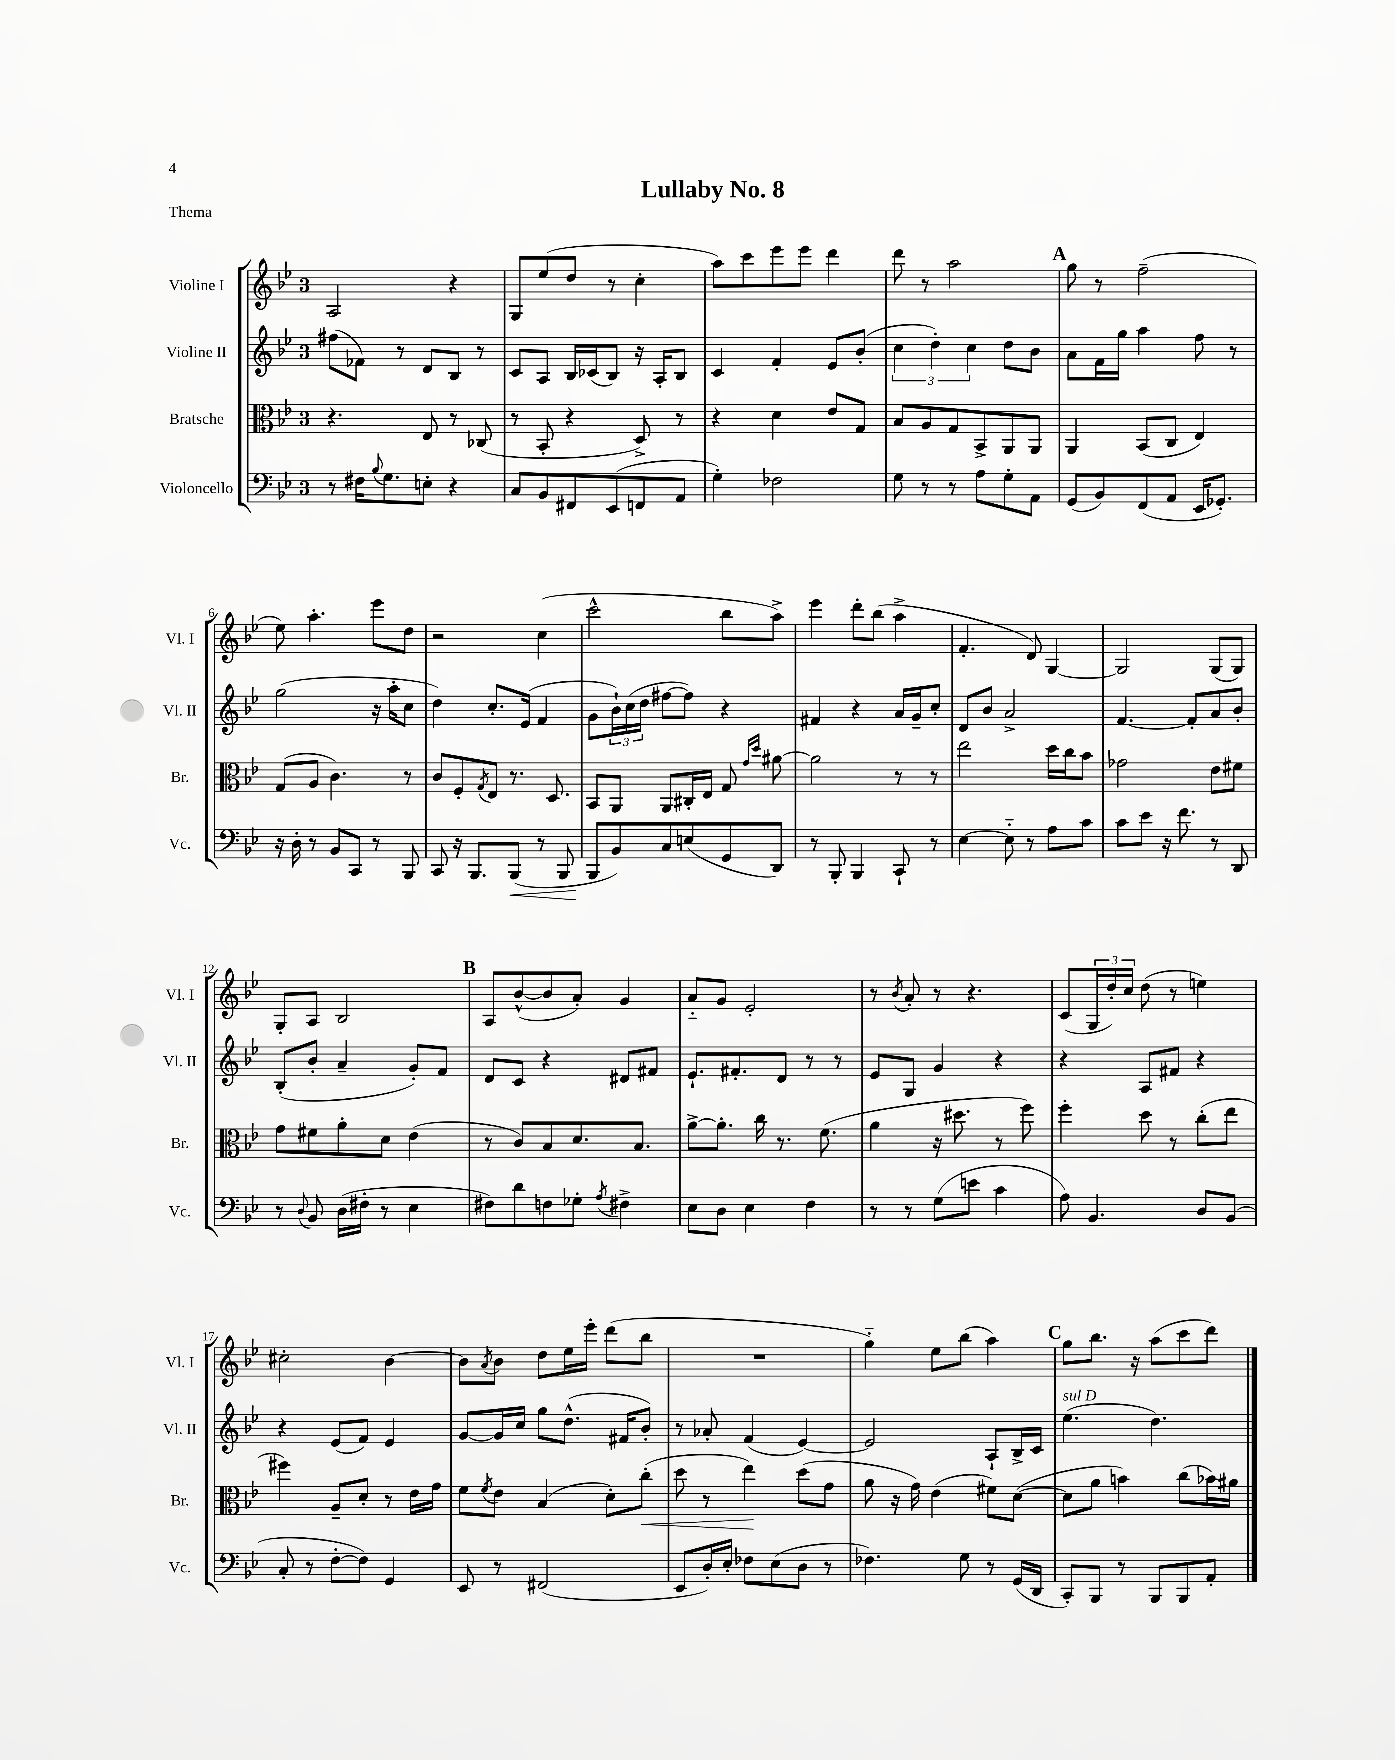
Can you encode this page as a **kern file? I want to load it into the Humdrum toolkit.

**kern	**dynam	**kern	**dynam	**kern	**kern
*part4	*part4	*part3	*part3	*part2	*part1
*staff4	*staff4	*staff3	*staff3	*staff2	*staff1
*I"Violoncello	*	*I"Bratsche	*	*I"Violine II	*I"Violine I
*I'Vc.	*	*I'Br.	*	*I'Vl. II	*I'Vl. I
*clefF4	*	*clefC3	*	*clefG2	*clefG2
*k[b-e-]	*	*k[b-e-]	*	*k[b-e-]	*k[b-e-]
*M3/4	*	*M3/4	*	*M3/4	*M3/4
=1	=1	=1	=1	=1	=1
8r	.	4.r	.	(8ff#X\L	2A/
16F#X\KL	.	.	.	8f-X\J)	.
8qqB-/	.	.	.	.	.
8.G\	.	.	.	.	.
.	.	.	.	8r	.
8En'\J	.	8E-/	.	8d/L	.
4r	.	8r	.	8B-/J	4r
.	.	(8C-X/	.	8r	.
=2	=2	=2	=2	=2	=2
8C/L	.	8r	.	8c/L	8G/L
8BB-/	.	8BB-'/	.	8A/J	(8ee-/
8FF#X/	.	4r	.	16B-/LL	8dd/J
.	.	.	.	(16c-X/J	.
(8EE-/	.	.	.	8B-/J)	8r
8FFn/	.	8D^/)	.	16r	4cc'\
.	.	.	.	16A'/KL	.
8AA/J	.	8r	.	8B-/J	.
=3	=3	=3	=3	=3	=3
4G'\)	.	4r	.	4c/	8aa\L)
.	.	.	.	.	8ccc\
2F-X\	.	4d\	.	4f'/	8eee-\
.	.	.	.	.	8eee-\J
.	.	8e-/L	.	8e-/L	4ddd\
.	.	8G/J	.	(8b-'/J	.
=4	=4	=4	=4	=4	=4
8G\	.	8B-/L	.	6cc\	8ddd\
8r	.	8A/	.	.	8r
.	.	.	.	6dd'\)	.
8r	.	8G/	.	.	2aa\
.	.	.	.	6cc\	.
8A\L	.	8BB-^/	.	.	.
8G'\	.	8AA/	.	8dd\L	.
8AA\J	.	8AA/J	.	8b-\J	.
!!LO:REH:place=s1:t=A
=5	=5	=5	=5	=5	=5
(8GG/L	.	4AA/	.	8a\L	8gg\
8BB-/)	.	.	.	16f\L	8r
.	.	.	.	16gg\JJ	.
(8FF/	.	(8BB-/L	.	4aa\	(2ff~\
8AA/J	.	8C/J	.	.	.
16EE-/KL	.	4E-/)	.	8ff\	.
8.GG-X'/J)	.	.	.	.	.
.	.	.	.	8r	.
!!LO:LB:g=z
=6	=6	=6	=6	=6	=6
16r	.	(8G/L	.	(2gg\	8ee-\)
16D'\	.	.	.	.	.
8r	.	8A/J	.	.	4.aa'\
8BB-/L	.	4.c\)	.	.	.
8CC/J	.	.	.	.	.
8r	.	.	.	16r	8eee-\L
.	.	.	.	16aa'\KL	.
8BBB-/	.	8r	.	8cc\J	8dd\J
=7	=7	=7	=7	=7	=7
8CC/	.	8c/L	.	4dd\)	2r
16r	.	8F'/	.	.	.
8.BBB-/L	.	.	.	.	.
.	.	8qG/	.	.	.
.	.	8E-/J	.	8.cc'/L	.
!	!LO:HP:b	!	!	!	!
(8BBB-/J	<	8.r	.	.	.
.	.	.	.	(16e-/Jk	.
8r	.	.	.	4f/	(4cc\
.	.	8.D/	.	.	.
8BBB-/	.	.	.	.	.
=8	=8	=8	=8	=8	=8
8BBB-/L	.	8BB-/L	.	8g\L	2ccc^^\
8BB-/)	[	8AA/J	.	24b-`\L)	.
.	.	.	.	(24cc\	.
.	.	.	.	24dd\JJ	.
8C/	.	8AA/L	.	[8ff#X\L	.
(8En/	.	16C#X'/L	.	8ff#\J])	.
.	.	16E-/JJ	.	.	.
8GG/	.	8G/	.	4r	8bb-\L
.	.	16qqg/LL	.	.	.
.	.	16qqdd/JJ	.	.	.
8DD/J)	.	[8a#X\	.	.	8aa^\J)
=9	=9	=9	=9	=9	=9
8r	.	2a#\]	.	4f#X/	4eee-\
8BBB-'/	.	.	.	.	.
4BBB-/	.	.	.	4r	8ddd'\L
.	.	.	.	.	(8bb-\J
8CC`/	.	8r	.	16a/LL	4aa^\
.	.	.	.	16g~/J	.
8r	.	8r	.	8cc'/J	.
=10	=10	=10	=10	=10	=10
[4E-\	.	2ee-\	.	8d/L	4.f'/
.	.	.	.	8b-/J	.
8E-\]	.	.	.	2a^/	.
8r	.	.	.	.	8d/)
8A\L	.	16dd\LL	.	.	[4G/
.	.	16cc\J	.	.	.
8c\J	.	8b-\J	.	.	.
=11	=11	=11	=11	=11	=11
8c\L	.	2g-X\	.	[4.f/	2G/]
8e-\J	.	.	.	.	.
16r	.	.	.	.	.
8.f\	.	.	.	.	.
.	.	.	.	8f'/L]	.
8r	.	8e-\L	.	8a/	(8G/L
8DD/	.	8f#X\J	.	8b-'/J	8G/J)
!!LO:LB:g=z
=12	=12	=12	=12	=12	=12
8r	.	8g\L	.	(8B-'/L	8G'/L
8qqD/	.	.	.	.	.
8BB-/	.	8f#X\	.	8b-'/J	8A/J
(16D\LL	.	8a'\	.	4a~/	2B-/
16F#X'\JJ	.	.	.	.	.
8r	.	8d\J	.	.	.
4E-\	.	(4e-\	.	8g'/L)	.
.	.	.	.	8f/J	.
!!LO:REH:place=s1:t=B
=13	=13	=13	=13	=13	=13
8F#X\L)	.	8r	.	8d/L	8A/L
8d\	.	8c/L)	.	8c/J	([8b-^^/
8Fn\	.	8B-/	.	4r	8b-/]
8G-X'\J	.	8.d/	.	.	8a'/J)
8qA/	.	.	.	.	.
4F#X^\	.	.	.	8d#X/L	4g/
.	.	8.B-/J	.	.	.
.	.	.	.	8f#X/J	.
=14	=14	=14	=14	=14	=14
8E-\L	.	[8a^\L	.	8.e-`/L	8a/L
8D\J	.	8.a'\J]	.	.	8g/J
.	.	.	.	8.f#X'/	.
4E-\	.	.	.	.	2e-'/
.	.	16cc\	.	.	.
.	.	8.r	.	8d/J	.
4F\	.	.	.	8r	.
.	.	(8.f\	.	.	.
.	.	.	.	8r	.
=15	=15	=15	=15	=15	=15
8r	.	4a\	.	8e-/L	8r
.	.	.	.	.	8qb-/
8r	.	.	.	8G/J	8a'/
(8G\L	.	16r	.	4g/	8r
.	.	8.dd#X\	.	.	.
8en\J	.	.	.	.	4.r
4c\	.	8r	.	4r	.
.	.	8ff\)	.	.	.
=16	=16	=16	=16	=16	=16
8A\)	.	4ff'\	.	4r	(8c/L
4.BB-/	.	.	.	.	24G/L
.	.	.	.	.	24dd'/)
.	.	.	.	.	24cc/JJ
.	.	8dd\	.	8A/L	(8dd\
.	.	8r	.	8f#X/J	8r
8D/L	.	(8cc'\L	.	4r	4een\)
(8BB-/J	.	8ee-\J	.	.	.
!!LO:LB:g=z
=17	=17	=17	=17	=17	=17
8C'/	.	4ff#X\)	.	4r	2cc#X'\
8r	.	.	.	.	.
[8F'\L	.	8A~/L	.	(8e-/L	.
8F\J])	.	8d'/J	.	8f/J)	.
4GG/	.	8r	.	4e-/	[4b-\
.	.	16e-\LL	.	.	.
.	.	16g\JJ	.	.	.
=18	=18	=18	=18	=18	=18
8EE-/	.	8f\L	.	[8g/L	8b-\L]
.	.	8qf/	.	.	8qa/
8r	.	8e-\J	.	16g/L]	8b-\J
.	.	.	.	16cc/JJ	.
(2FF#X/	.	(4B-/	.	8gg\L	8dd\L
.	.	.	.	(8.dd^^\J	16ee-\L
.	.	.	.	.	16eee-'\JJ
.	.	8d'\L)	.	.	(8ddd\L
.	.	.	.	16f#X/KL	.
!	!	!	!LO:HP:b	!	!
.	.	(8cc'\J	<	8b-'/J)	8bb-\J
=19	=19	=19	=19	=19	=19
8EE-/L	.	8dd\	.	8r	2.r
16D'/L)	.	8r	.	8a-X'/	.
16E-'/JJ	.	.	.	.	.
8F-X\L	.	4ee-\)	.	(4f/	.
(8E-\	.	.	.	.	.
8D\J	.	(8dd\L	[	[4e-/)	.
8r	.	8g\J	.	.	.
=20	=20	=20	=20	=20	=20
4.F-X\)	.	8a\	.	2e-/]	4gg\)
.	.	16r	.	.	.
.	.	16g\)	.	.	.
.	.	(4e-\	.	.	8ee-\L
8G\	.	.	.	.	(8bb-\J
8r	.	8f#X\L)	.	8A`/L	4aa\)
(16GG/LL	.	([8d\J	.	16B-^/L	.
16DD/JJ	.	.	.	16c/JJ	.
!!LO:REH:place=s1:t=C
=21	=21	=21	=21	=21	=21
!	!	!	!	!LO:TX:a:i:t=sul D	!
8CC'/L)	.	8d\L]	.	(4.ee-\	8gg\L
8BBB-/J	.	8a\J	.	.	8.bb-\J
8r	.	4bn\)	.	.	.
.	.	.	.	.	16r
8BBB-/L	.	.	.	4.dd\)	(8aa\L
8BBB-/	.	(8cc\L	.	.	8ccc\
8AA'/J	.	16b-X\L)	.	.	8ddd\J)
.	.	16a#X\JJ	.	.	.
==	==	==	==	==	==
*-	*-	*-	*-	*-	*-
